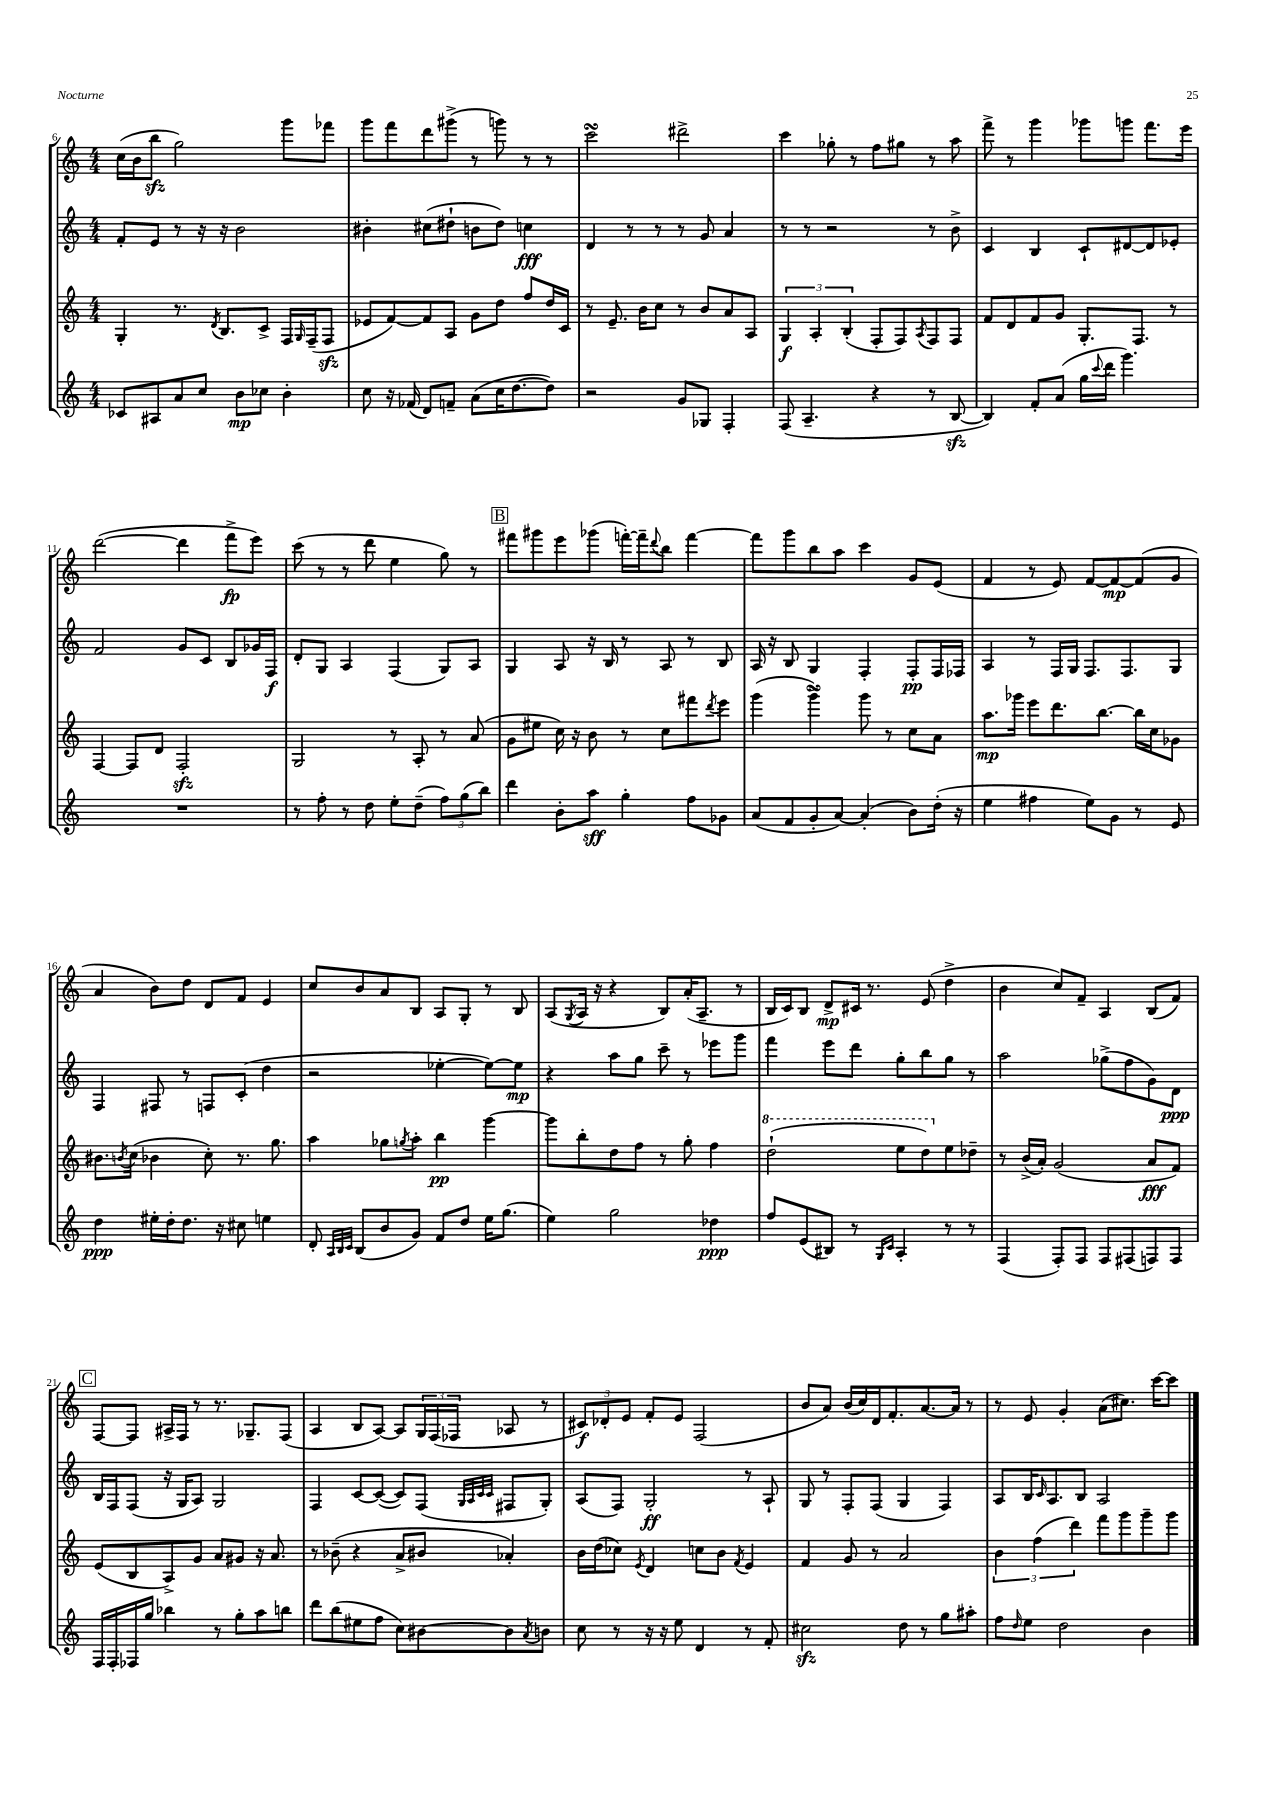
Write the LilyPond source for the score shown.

<<
\new StaffGroup <<
\new Staff = "s0" {
    \clef treble \key c \major \numericTimeSignature \time 4/4
    c''16( b'16 b''8\sfz g''2) g'''8 fes'''8 |
    g'''8 f'''8 d'''8 gis'''8->( r8 g'''8) r8 r8 |
    c'''2\turn dis'''2-> |
    c'''4 ges''8-. r8 f''8 gis''8 r8 a''8 |
    f'''8-> r8 g'''4 ges'''8 g'''8 f'''8. e'''16 |
    d'''2~( d'''4 f'''8->\fp e'''8) |
    c'''8( r8 r8 d'''8 e''4 g''8) r8 |
    \mark \markup { \box "B" } fis'''8 gis'''8 e'''8 ges'''8( f'''16~-.) f'''16-- \appoggiatura { d'''8 } b''8 f'''4~ |
    f'''8 g'''8 b''8 a''8 c'''4 g'8 e'8( |
    f'4 r8 e'8) f'8~ f'8~\mp f'8( g'8 |
    a'4 b'8) d''8 d'8 f'8 e'4 |
    c''8 b'8 a'8 b8 a8 g8-. r8 b8 |
    a8( \acciaccatura { g8 } a16 r16 r4 b8) a'16-.( a8.-- r8 |
    b16 c'16) b8 d'8->\mp cis'16 r8. e'8( d''4-> |
    b'4 c''8) f'8-- a4 b8( f'8) |
    \mark \markup { \box "C" } f8~ f8 ais16-> f16 r8 r8. ges8.-- f8( |
    a4 b8 a8~) a8 \tuplet 3/2 { g16 f16( fes16 } aes8 r8 |
    \tuplet 3/2 { cis'8\f) des'8-. e'8 } f'8-. e'8 f2( |
    b'8 a'8) b'16( c''16) d'16 f'8.-. a'8.~ a'16 r8 |
    r8 e'8 g'4-. a'8( cis''8.) c'''16~ c'''8 \bar "|." |
}
\new Staff = "s1" {
    \clef treble \key c \major \numericTimeSignature \time 4/4
    f'8-. e'8 r8 r16 r16 b'2 |
    bis'4-. cis''8( dis''8-! b'8 dis''8) c''4\fff |
    d'4 r8 r8 r8 g'8 a'4 |
    r8 r8 r2 r8 b'8-> |
    c'4 b4 c'8-! dis'8~ dis'8 ees'8-. |
    f'2 g'8 c'8 b8 ges'16 f16\f |
    d'8-. g8 a4 f4( g8) a8 |
    \mark \markup { \box "B" } g4 a8 r16 b16 r8 a8 r8 b8 |
    a16 r16 b8 g4 f4-. f8-.\pp f16 fes16 |
    a4 r8 f16 g16 f8. f8. g8 |
    f4 fis8 r8 f8 c'8-.( d''4 |
    r2 ees''4~-. ees''8~) ees''8\mp |
    r4 a''8 g''8 c'''8-- r8 ees'''8 g'''8 |
    f'''4 e'''8 d'''8 g''8-. b''8 g''8 r8 |
    a''2 ges''8->( f''8 g'8) d'8\ppp |
    \mark \markup { \box "C" } b16 f16 f8( r16 g16 a8) g2 |
    f4 c'8~ c'8~( c'8) f8( \grace { g32 a32 c'32 c'32 } fis8 g8-.) |
    a8( f8) g2-.\ff r8 a8-! |
    g8 r8 f8-. f8( g4 f4) |
    a8 b16 \grace { c'16 } a8. b8 a2 \bar "|." |
}
\new Staff = "s2" {
    \clef treble \key c \major \numericTimeSignature \time 4/4
    g4-. r8. \acciaccatura { d'8 } b8. c'8-> f16 \grace { g16 } f16--( f8\sfz |
    ees'8 f'8~) f'8 a8 g'8 d''8 f''8 d''16 c'16 |
    r8 e'8.-- b'16 c''8 r8 b'8 a'8 a8 |
    \tuplet 3/2 { g4\f a4-. b4-.( } f8-. f8) \acciaccatura { a8 } f8 f8 |
    f'8 d'8 f'8 g'8 g8.-. f8. r8 |
    f4~ f8 d'8 f2-.\sfz |
    g2 r8 a8-. r8 a'8( |
    \mark \markup { \box "B" } g'8 eis''8 c''16) r16 b'8 r8 c''8 fis'''8 \acciaccatura { d'''8 } e'''8 |
    g'''4( g'''4->\turn) g'''8 r8 c''8 a'8 |
    a''8.\mp ges'''16 e'''8 d'''8. b''8.~ b''16 c''16 ges'8 |
    bis'8. \acciaccatura { b'8 } c''16( bes'4 c''8-.) r8. g''8. |
    a''4 ges''8 \acciaccatura { g''8 } a''8-. b''4\pp g'''4~ |
    g'''8 b''8-. d''8 f''8 r8 g''8-. f''4 |
    \ottava #1 d'''2-!( e'''8 d'''8) \ottava #0 e''8 des''8-- |
    r8 b'16->( a'16-.) g'2( a'8\fff f'8) |
    \mark \markup { \box "C" } e'8( b8 a8->) g'8 a'8 gis'8 r16 a'8. |
    r8 bes'8--( r4 a'8-> bis'8 aes'4-.) |
    b'16 d''16( ces''8) \acciaccatura { e'8 } d'4 c''8 b'8 \acciaccatura { f'8 } e'4 |
    f'4 g'8 r8 a'2 |
    \tuplet 3/2 { b'4 f''4( d'''4) } f'''8 g'''8 g'''8-- g'''8 \bar "|." |
}
\new Staff = "s3" {
    \clef treble \key c \major \numericTimeSignature \time 4/4
    ces'8 ais8 a'8 c''8 b'8\mp ces''8 b'4-. |
    c''8 r16 fes'16( d'8) f'8-- a'8( c''16 d''8.~ d''8) |
    r2 g'8 ges8 f4-. |
    f8( a4.-- r4 r8 b8~\sfz |
    b4) f'8-. a'8( g''16 \appoggiatura { c'''8 } d'''16 g'''4.) |
    R1 |
    r8 f''8-. r8 d''8 e''8-. d''8--( \tuplet 3/2 { f''8) g''8( b''8) } |
    \mark \markup { \box "B" } d'''4 b'8-. a''8\sff g''4-. f''8 ges'8 |
    a'8( f'8 g'8-. a'8~) a'4-.( b'8) d''16-.( r16 |
    e''4 fis''4 e''8) g'8 r8 e'8 |
    d''4\ppp eis''16-. d''16-. d''8. r16 cis''8 e''4 |
    d'8-. \grace { a32 b32 c'32 } b8( b'8 g'8) f'8 d''8 e''16 g''8.( |
    e''4) g''2 des''4\ppp |
    f''8 e'8( bis8) r8 \grace { g16 c'16 } a4-. r8 r8 |
    f4( f8-.) f8 f8 fis8( f8) f8 |
    \mark \markup { \box "C" } f16 f16-. fes16 g''16 bes''4 r8 g''8-. a''8 b''8 |
    d'''8 b''8( eis''8 f''8 c''8) bis'8~ bis'8 \acciaccatura { a'8 } b'8 |
    c''8 r8 r16 r16 e''8 d'4 r8 f'8-. |
    cis''2\sfz d''8 r8 g''8 ais''8-. |
    f''8 \grace { d''16 } e''8 d''2 b'4 \bar "|." |
}
>>
>>
\layout { \context { \Score currentBarNumber = #6 } }
